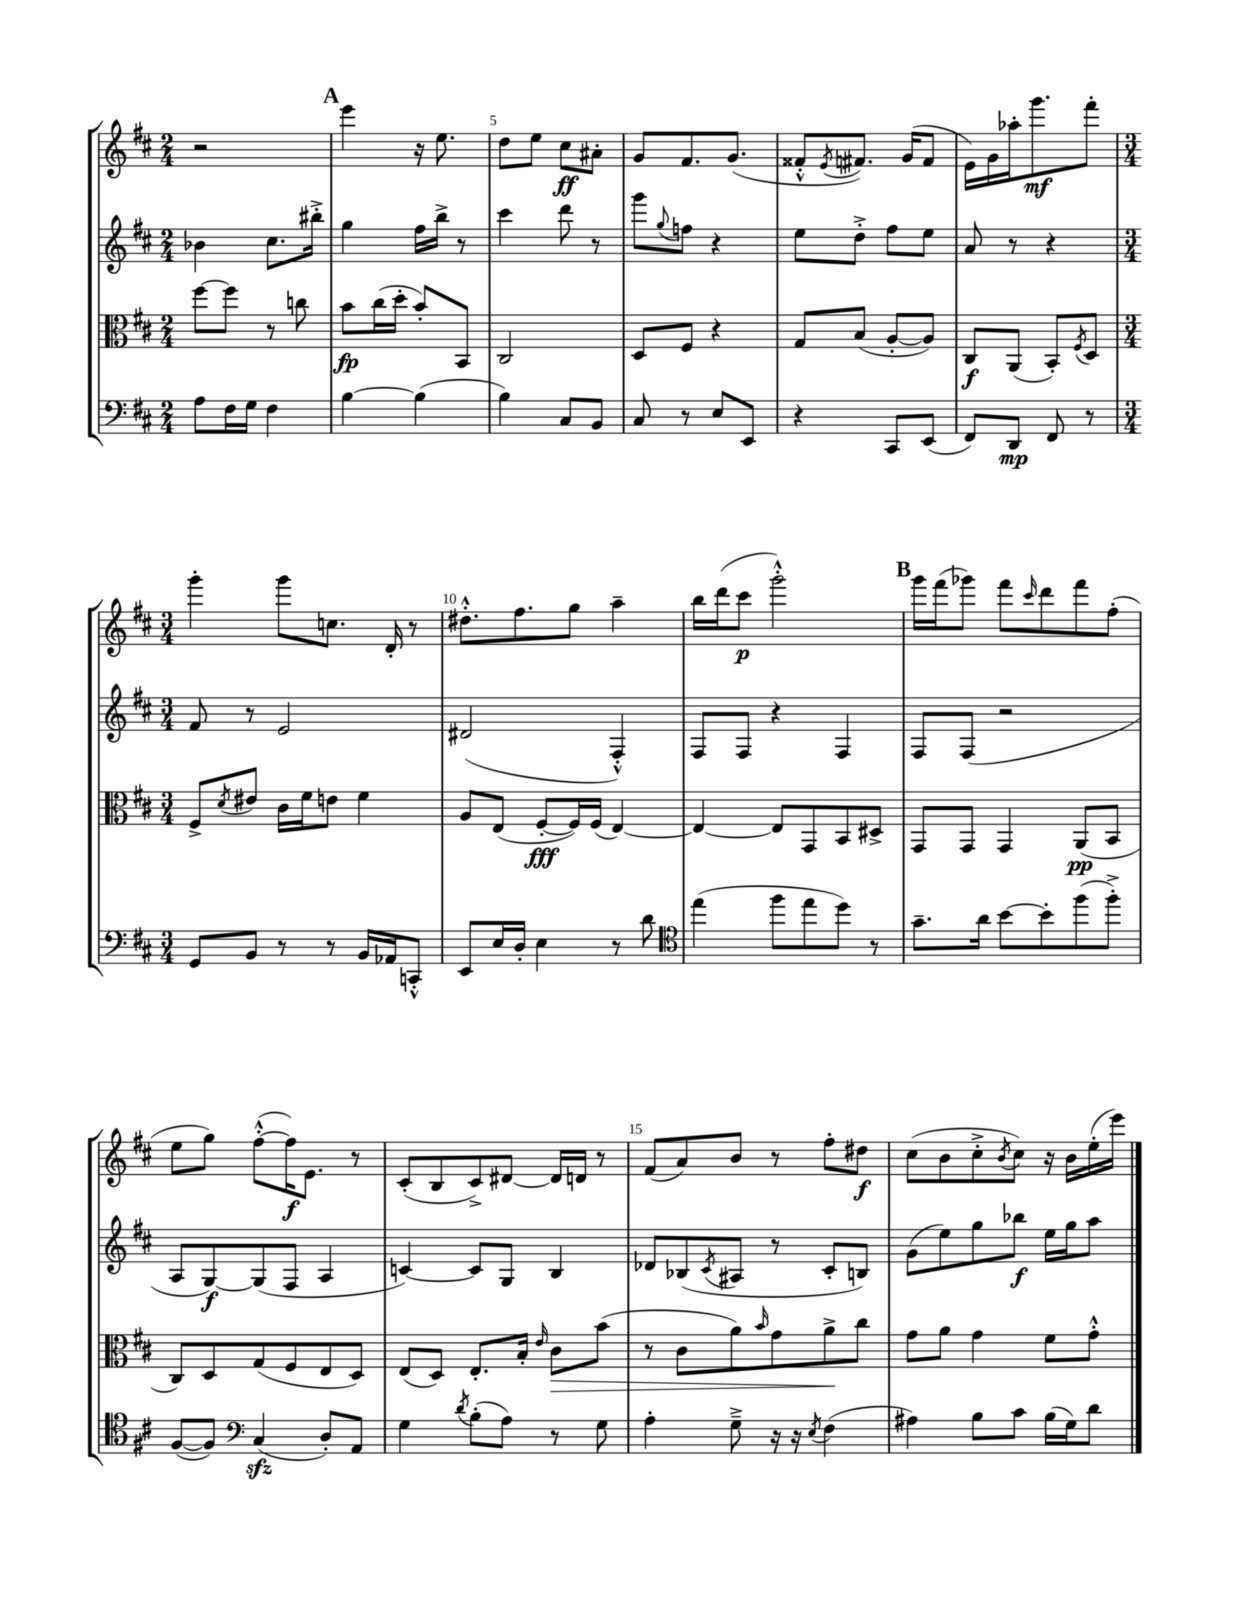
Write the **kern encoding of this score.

**kern	**kern	**kern	**kern
*staff4	*staff3	*staff2	*staff1
*clefF4	*clefC3	*clefG2	*clefG2
*k[f#c#]	*k[f#c#]	*k[f#c#]	*k[f#c#]
*M2/4	*M2/4	*M2/4	*M2/4
8A\L	[8ff#\L	4b-\	2r
16F#\L	8ff#\]J	.	.
16G\JJ	.	.	.
4F#\	8r	8.cc#\L	.
.	8cc\	.	.
.	.	16bb#'^\Jk	.
=	=	=	=
[4B\	8b\L	4gg\	4eee\
.	(16cc#\L	.	.
.	16dd'\JJ	.	.
(4B\]	8b'/L)	16ff#\LL	16r
.	.	16bb^\JJ	8.ee\
.	8BB/J	8r	.
=	=	=	=
4B\)	2C#/	4ccc#\	8dd\L
.	.	.	8ee\J
8C#/L	.	8ddd\	8cc#\L
8BB/J	.	8r	8a#'\J
=	=	=	=
8C#/	8D/L	8ggg\L	8g/L
.	.	8qqgg/	.
8r	8F#/J	8ff\J	8.f#/
8E/L	4r	4r	.
.	.	.	(8.g/J
8EE/J	.	.	.
=	=	=	=
4r	8G/L	8ee\L	8f##'^^/L
.	.	.	8qe/
.	(8B/J	8dd'^\J	8.f#/J)
8CC#/L	[8A'/L	8ff#\L	.
.	.	.	(16g/LK
(8EE/J	8A/]J)	8ee\J	8f#/J
=	=	=	=
8FF#/L)	8C#/L	8a/	16e\LL)
.	.	.	16g\
8DD/J	(8AA/J	8r	16aa-'\J
.	.	.	8.ggg\
8FF#/	8BB'/L)	4r	.
.	8qF#/	.	.
8r	8D/J	.	8fff#'\J
=	=	=	=
*M3/4	*M3/4	*M3/4	*M3/4
8GG/L	8F#^/L	8f#/	4ggg'\
.	8qd/	.	.
8BB/J	8e#/J	8r	.
8r	16c#\LL	2e/	8ggg\L
.	16f#\J	.	.
8r	8e\J	.	8.cc\J
16BB/LL	4f#\	.	.
16AA-/J	.	.	16d'/
8CC'^^/J	.	.	8r
=	=	=	=
8EE/L	8A/L	(2d#/	8.dd#'^^\L
16E/L	(8E/J	.	.
16D'/JJ	.	.	8.ff#\
4E\	[8F#'/L	.	.
.	16F#/]L)	.	8gg\J
.	(16F#/JJ	.	.
8r	[4E/)	4F#'^^/)	4aa~\
8d\	.	.	.
=	=	=	=
*clefC4	*	*	*
(4ee\	4E/_	8F#/L	16bb\LL
.	.	.	(16ddd\J
.	.	8F#/J	8ccc#\J
8ff#\L	8E/]L	4r	2ggg'^^\)
8ee\	8GG/	.	.
8dd\J)	8BB/	4F#/	.
8r	8D#^/J	.	.
=	=	=	=
8.g~\L	8GG/L	8F#/L	16ggg\LL
.	.	.	(16fff#\J
.	8GG/J	(8F#/J	8ggg-\J)
16a\Jk	.	.	.
[8b\L	4GG/	2r	8fff#\L
.	.	.	16qqccc#/
8b'\]	.	.	8ddd\
(8ff#\	(8AA/L	.	8fff#\
8ff#'^\J)	8BB/J	.	(8ff#'\J
=	=	=	=
([8F#/L	8C#/L)	8A/L	8ee\L
8F#/]J)	8D/	[8G/)	8gg\J)
*clefF4	*	*	*
(4C#/	(8G/	(8G/]	([8ff#'^^\L
.	8F#/	8F#/J	16ff#\]K)
.	.	.	8.e\J
8D'/L)	8E/	4A/	.
8AA/J	8D/J)	.	8r
=	=	=	=
4G\	(8E/L	[4c/)	(8c#'/L
.	8D/J)	.	8B/
8qd/	.	.	.
(8B'\L	8.E'/L	8c/]L	8c#^/)
8A\J)	.	8G/J	[8d#/J
.	16B'/Jk	.	.
.	16qqe/	.	.
8r	8c#\L	4B/	16d#/]LL
.	.	.	16d/JJ
8G\	(8b\J	.	8r
=	=	=	=
4A'\	8r	8d-/L	(8f#/L
.	8c#\L	(8B-/	8a/)
.	.	8qc#/	.
8G~^\	8a\)	8A#/J	8b/J
.	16qqb/	.	.
16r	8g\	8r	8r
16r	.	.	.
8qE/	.	.	.
(4F#\	8a^\	8c#'/L	8ff#'\L
.	8cc#\J	8B/J)	8dd#\J
=	=	=	=
4A#\)	8g\L	(8g\L	(8cc#\L
.	8a\J	8ee\)	8b\
8B\L	4g\	8gg\	8cc#'^\
.	.	.	8qb/
8c#\J	.	8bb-\J	8cc#\J)
(16B\LL	8f#\L	16ee\LL	16r
16G\J)	.	16gg\J	16b\LL
8d\J	8g'^^\J	8aa\J	(16ee'\
.	.	.	16eee\JJ)
==	==	==	==
*-	*-	*-	*-
